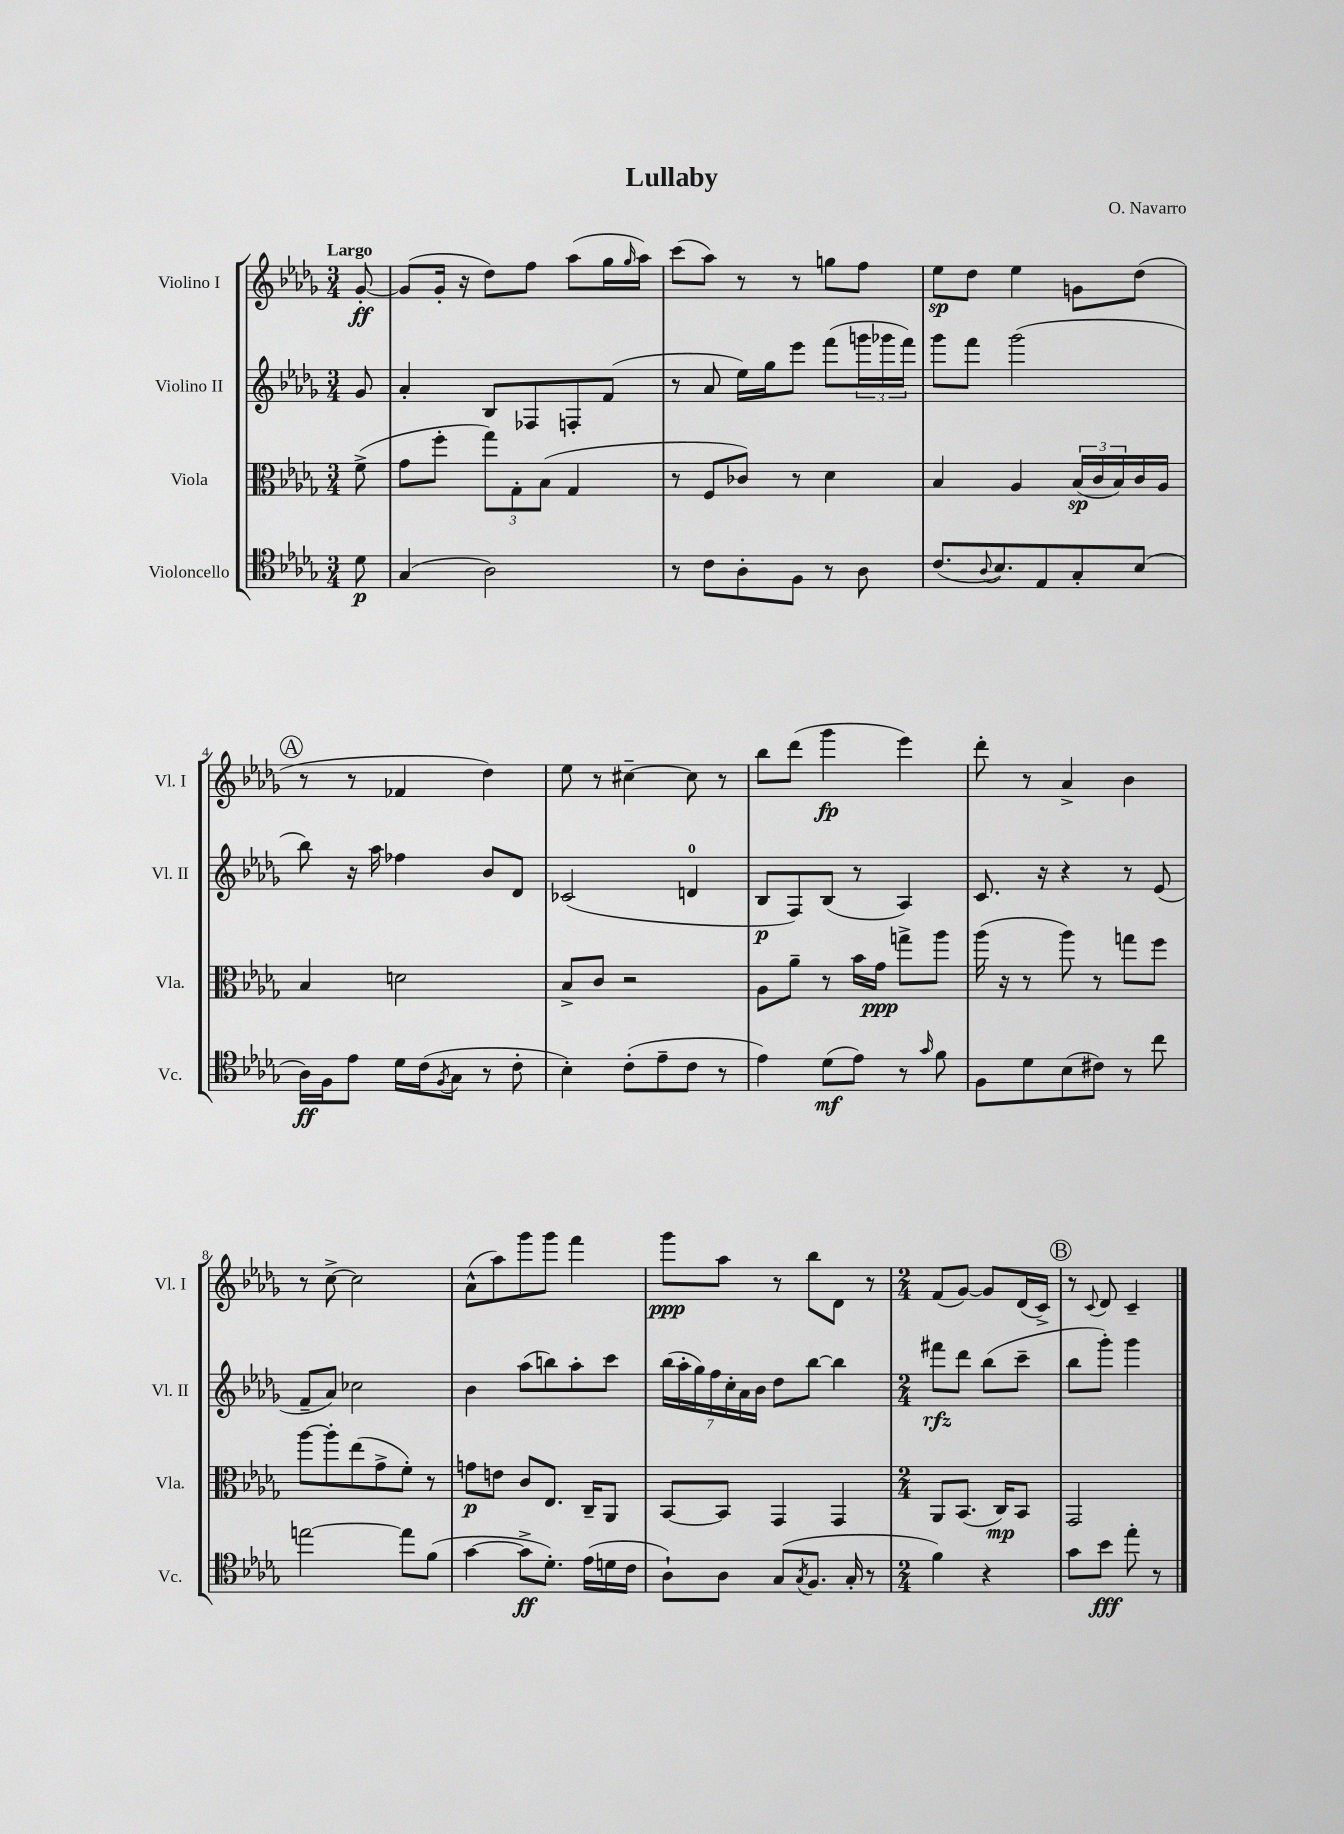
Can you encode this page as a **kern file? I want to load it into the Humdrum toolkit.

**kern	**kern	**kern	**kern
*staff4	*staff3	*staff2	*staff1
*clefC4	*clefC3	*clefG2	*clefG2
*k[b-e-a-d-g-]	*k[b-e-a-d-g-]	*k[b-e-a-d-g-]	*k[b-e-a-d-g-]
*M3/4	*M3/4	*M3/4	*M3/4
8d-\	(8f^\	8g-/	[8g-'/
=	=	=	=
(4G-/	8g-\L	4a-'/	(8g-/]L
.	8ff'\J	.	16g-'/Jk
.	.	.	16r
2A-\)	12gg-\L)	8B-/L	8dd-\L)
.	12G-'\	.	.
.	.	8F-/	8ff\J
.	(12B-\J	.	.
.	4G-/	8F'/	(8aa-\L
.	.	(8f/J	16gg-\L
.	.	.	16qqgg-/
.	.	.	16aa-\JJ)
=	=	=	=
8r	8r	8r	(8ccc\L
8c\L	8F/L	8a-/	8aa-\J)
8A-'\	8c-/J)	16ee-\LL)	8r
.	.	16gg-\J	.
8F\J	8r	8eee-\J	8r
8r	4d-\	(8fff\L	8gg\L
8A-\	.	24ggg\L	8ff\J
.	.	24ggg-\	.
.	.	24fff\JJ)	.
=	=	=	=
(8.c/L	4B-/	8ggg-\L	8ee-\L
.	.	8fff\J	8dd-\J
8qqA-/	.	.	.
8.B-/)	.	.	.
.	4A-/	(2ggg-\	4ee-\
8E-/	.	.	.
8G-'/	(24B-/LL	.	8g\L
.	24c/	.	.
.	24B-/)	.	.
(8B-/J	16c/	.	(8dd-\J
.	16A-/JJ	.	.
=	=	=	=
16A-\LL)	4B-/	8bb-\)	8r
16F\J	.	.	.
8e-\J	.	16r	8r
.	.	16aa-\	.
16d-\LL	2d\	4ff-\	4f-/
(16c\J	.	.	.
8qF/	.	.	.
8G-\J	.	.	.
8r	.	8b-/L	4dd-\)
8c'\	.	8d-/J	.
=	=	=	=
4B-'\)	8B-^/L	(2c-/	8ee-\
.	8c/J	.	8r
(8c'\L	2r	.	[4cc#~\
8e-~\	.	.	.
8c\J	.	4d/	8cc#\]
8r	.	.	8r
=	=	=	=
4e-\)	8A-\L	8B-/L	8bb-\L
.	8a-~\J	8F/)	(8ddd-\J
(8d-\L	8r	(8B-/J	4ggg-\
8e-\J)	16b-\LL	8r	.
.	16g-\JJ	.	.
8r	8gg^\L	4A-/)	4eee-\)
16qqg-/	.	.	.
8f\	8aa-\J	.	.
=	=	=	=
8F\L	(16aa-\	8.c/	8ddd-'\
.	16r	.	.
8d-\	8r	.	8r
.	.	16r	.
(8B-\	8aa-\)	4r	4a-^/
8c#\J)	8r	.	.
8r	8gg\L	8r	4b-\
8cc\	8ff\J	(8e-/	.
=	=	=	=
[2ee\	[8aa-\L	8f~/L	8r
.	8aa-'\]	8a-/J)	[8cc^\
.	(8ee-\	2cc-\	2cc\]
.	8g-^\	.	.
8ee\]L	8f'\J)	.	.
(8f\J	8r	.	.
=	=	=	=
[4g-\	8g\L	4b-\	(8a-^^\L
.	8e\J	.	8aa-\)
8g-^\]L	8c/L	(8aa-\L	8ggg-\
8.d-'\J)	8.E-/J	8bb\)	8ggg-\J
.	.	8aa-'\	4fff\
(16e-\LL	16C~/LK	.	.
16d\	8AA-/J	8ccc\J	.
16c\JJ	.	.	.
=	=	=	=
8A-`\L)	[8BB-/L	(28bb-\LL	8ggg-\L
.	.	28aa-'\	.
.	.	28gg-\)	.
.	.	28ff\	.
8A-\J	8BB-/]J	.	8aa-\J
.	.	28cc'\	.
.	.	28a-\	.
.	.	28b-\JJ	.
(8G-/L	4GG-/	8dd-\L	8r
8qG-/	.	.	.
8.F/J	.	[8bb-\J	8bb-\L
.	4GG-/	4bb-\]	8d-\J
16G-'/	.	.	.
8r	.	.	8r
=	=	=	=
*M2/4	*M2/4	*M2/4	*M2/4
4f\)	8AA-/L	8fff#\L	(8f/L
.	(8.BB-/J	8ddd-\J	[8g-/J)
4r	.	(8bb-\L	8g-/]L
.	16C/LK)	.	.
.	8BB-/J	8ccc~\J	(16d-/L
.	.	.	16c^/JJ)
=	=	=	=
8g-\L	2GG-/	8bb-\L	8r
.	.	.	8qqc/
8b-\J	.	8ggg-'\J)	8d-/
8ee-'\	.	4ggg-\	4c~/
8r	.	.	.
==	==	==	==
*-	*-	*-	*-
